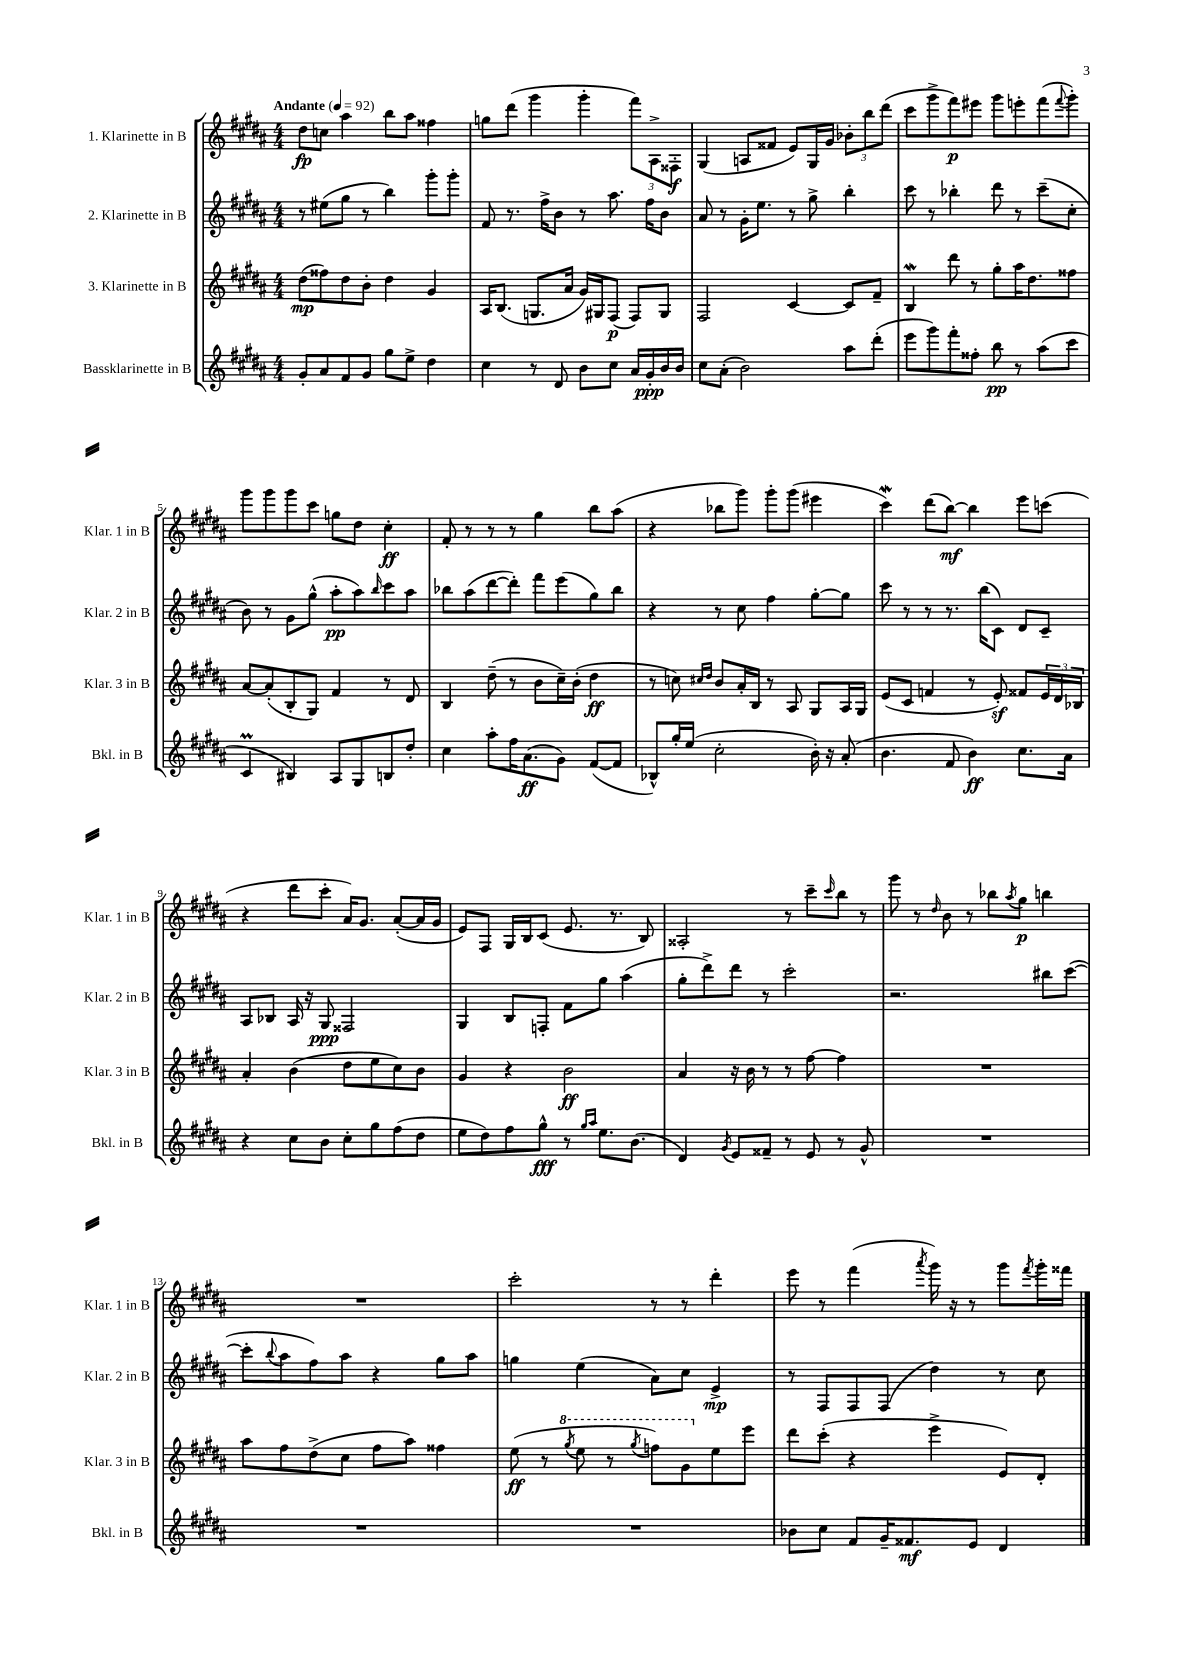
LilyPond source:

<<
\new StaffGroup <<
\new Staff = "s0" \with { instrumentName = "1. Klarinette in B" shortInstrumentName = "Klar. 1 in B" } {
    \clef treble \key b \major \numericTimeSignature \time 4/4 \tempo "Andante" 4 = 92
    dis''8\fp c''8 ais''4 b''8 ais''8 fisis''4 |
    g''8 dis'''8( gis'''4 gis'''4-. \tuplet 3/2 { fis'''8) ais8-> fisis8-.\f } |
    gis4( a8 fisis'8 e'8) gis16 gis'16 \tuplet 3/2 { bes'8-. b''8 dis'''8( } |
    cis'''8 gis'''8-> fis'''8\p) eis'''8 gis'''8 e'''8-. fis'''8( \appoggiatura { fis'''8 } gis'''8-.) |
    gis'''8 gis'''8 gis'''8 cis'''8 g''8 dis''8 cis''4-.\ff |
    fis'8-. r8 r8 r8 gis''4 b''8 ais''8( |
    r4 bes''8 gis'''8) gis'''8-. gis'''8( eis'''4 |
    cis'''4\mordent) dis'''8( b''8~\mf) b''4 e'''8 c'''8( |
    r4 dis'''8 cis'''8-. ais'16) gis'8. ais'8~-.( ais'16 gis'16 |
    e'8) fis8 gis16 b16 cis'8( e'8. r8. b8) |
    aisis2-. r8 cis'''8-- \grace { cis'''16 } b''8 r8 |
    gis'''8 r8 \grace { dis''16 } b'8 r8 bes''8 \acciaccatura { ais''8 } gis''8\p b''4 |
    R1 |
    cis'''2-. r8 r8 dis'''4-. |
    e'''8 r8 fis'''4( \acciaccatura { ais'''8 } gis'''16) r16 r8 gis'''8 \acciaccatura { fis'''8 } gis'''16-. fisis'''16 \bar "|." |
}
\new Staff = "s1" \with { instrumentName = "2. Klarinette in B" shortInstrumentName = "Klar. 2 in B" } {
    \clef treble \key b \major \numericTimeSignature \time 4/4
    r8 eis''8( gis''8 r8 b''4) gis'''8-. gis'''8-. |
    fis'8 r8. fis''16-> b'8 r8 ais''8. fis''16 b'8 |
    ais'8 r8 gis'16-. e''8. r8 gis''8-> b''4-. |
    cis'''8 r8 bes''4-. dis'''8 r8 cis'''8--( cis''8-. |
    b'8) r8 gis'8 gis''8-^( ais''8-.\pp ais''8) \grace { b''16 } cis'''8 ais''8 |
    bes''8 ais''8( dis'''8~ dis'''8-.) fis'''8 e'''8( gis''8) bes''8 |
    r4 r8 cis''8 fis''4 gis''8~-. gis''8 |
    cis'''8 r8 r8 r8. b''16( cis'8) dis'8 cis'8-- |
    ais8 bes8 ais16 r16 gis8\ppp fisis2 |
    gis4 b8 f8-. fis'8 gis''8 ais''4( |
    gis''8-. dis'''8->) dis'''8 r8 cis'''2-. |
    r2. bis''8 cis'''8~( |
    cis'''8-. \appoggiatura { b''8 } ais''8 fis''8) ais''8 r4 gis''8 ais''8 |
    g''4 e''4( ais'8) cis''8 e'4->\mp |
    r8 fis8 fis8 fis8( dis''4) r8 cis''8 \bar "|." |
}
\new Staff = "s2" \with { instrumentName = "3. Klarinette in B" shortInstrumentName = "Klar. 3 in B" } {
    \clef treble \key b \major \numericTimeSignature \time 4/4
    dis''8\mp( fisis''8) dis''8 b'8-. dis''4 gis'4 |
    ais16 b8.( g8. ais'16 gis'16) gis16 fis8\p( fis8) gis8 |
    fis2 cis'4~ cis'8 fis'8-- |
    b4\mordent dis'''8 r8 gis''8-. ais''16 dis''8. fisis''8 |
    ais'8~ ais'8-.( b8-. gis8) fis'4 r8 dis'8 |
    b4 dis''8--( r8 b'8 cis''16--) b'16-.( dis''4\ff |
    r8 c''8) \grace { cis''16 dis''16 } b'8 ais'16-. b16 r8 ais8 gis8 ais16 gis16 |
    e'8( cis'8 f'4 r8 e'8-.\sf) fisis'8 \tuplet 3/2 { e'16 dis'16 bes16 } |
    ais'4-. b'4( dis''8 e''8 cis''8) b'8 |
    gis'4 r4 b'2\ff |
    ais'4 r16 b'16 r8 r8 fis''8~ fis''4 |
    R1 |
    ais''8 fis''8 dis''8->( cis''8 fis''8 ais''8) fisis''4 |
    e''8\ff( r8 \ottava #1 \acciaccatura { gis'''8 } e'''8 r8 \acciaccatura { gis'''8 } f'''8) gis''8 \ottava #0 e''8 e'''8 |
    dis'''8 cis'''8-.( r4 e'''4-> e'8) dis'8-. \bar "|." |
}
\new Staff = "s3" \with { instrumentName = "Bassklarinette in B" shortInstrumentName = "Bkl. in B" } {
    \clef treble \key b \major \numericTimeSignature \time 4/4
    gis'8-. ais'8 fis'8 gis'8 gis''8 e''8-> dis''4 |
    cis''4 r8 dis'8 b'8 cis''8 ais'16 gis'16-.\ppp b'16 b'16 |
    cis''8 ais'8-.( b'2) ais''8 dis'''8-.( |
    e'''8 gis'''8) fis'''8-. fisis''8-. b''8\pp r8 ais''8( cis'''8 |
    cis'4\prall bis4) ais8 gis8 b8 dis''8-. |
    cis''4 ais''8-. fis''16 ais'8.\ff( gis'8) fis'8~( fis'8 |
    bes8-^) gis''16-. e''16( cis''2-. b'16-.) r16 ais'8-.( |
    b'4. fis'8 b'4\ff) cis''8. ais'16 |
    r4 cis''8 b'8 cis''8-. gis''8 fis''8( dis''8 |
    e''8 dis''8) fis''8 gis''8-^\fff r8 \grace { gis''16 ais''16 } e''8. b'8.( |
    dis'4) \acciaccatura { gis'8 } e'8 fisis'8-- r8 e'8 r8 gis'8-^ |
    R1 |
    R1 |
    R1 |
    bes'8 cis''8 fis'8 gis'16-- fisis'8.\mf e'8 dis'4 \bar "|." |
}
>>
>>
